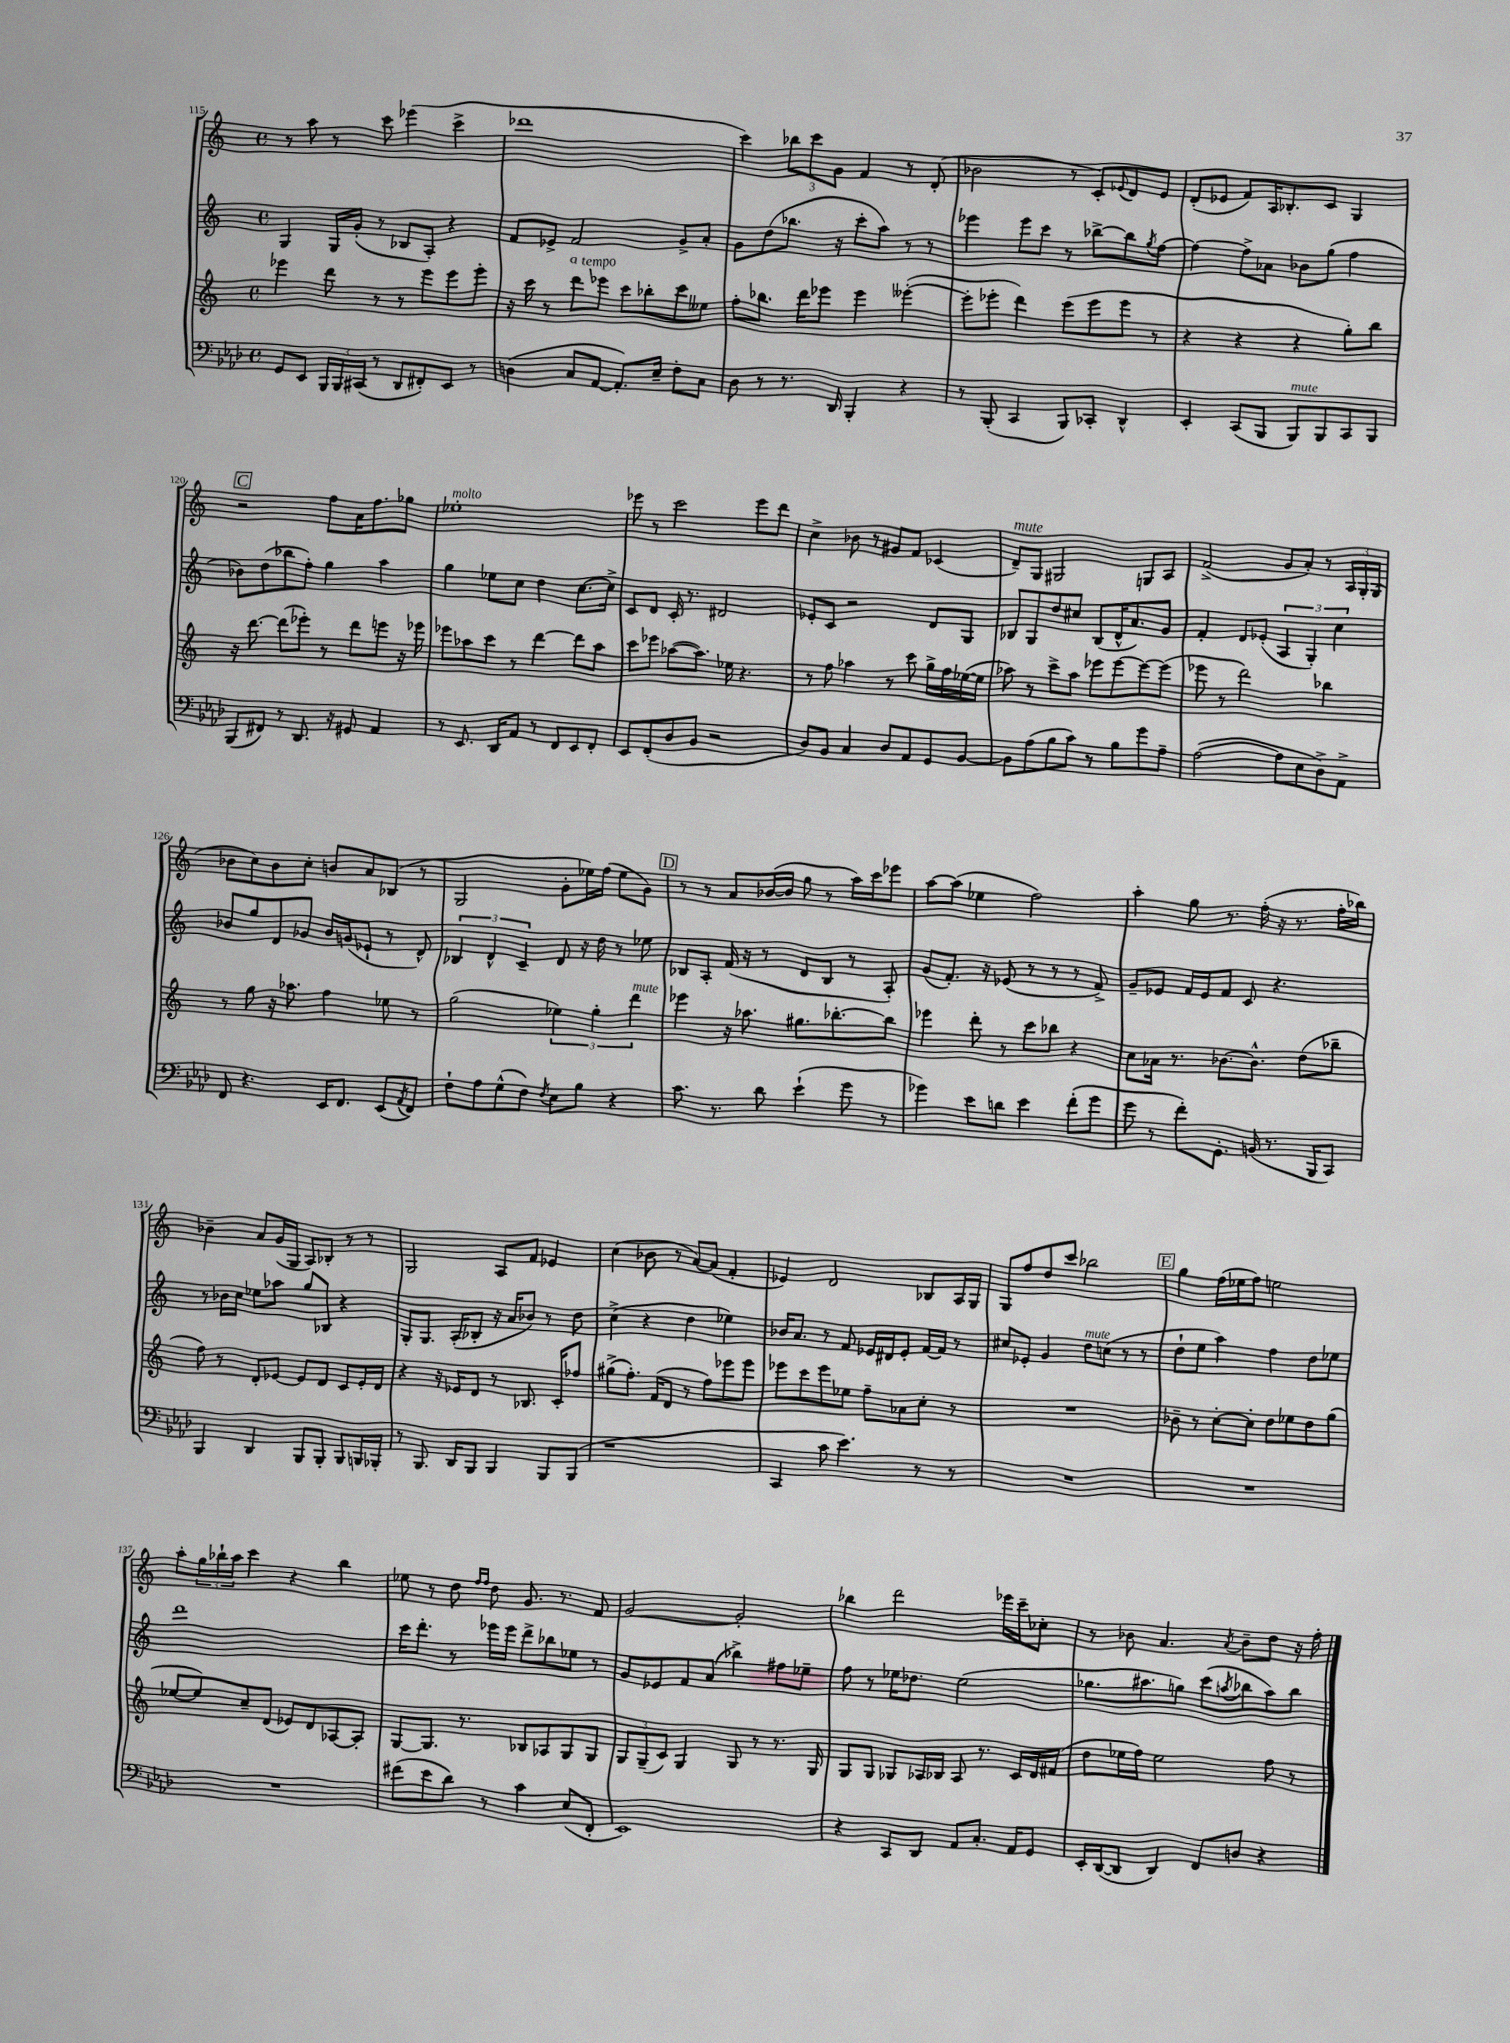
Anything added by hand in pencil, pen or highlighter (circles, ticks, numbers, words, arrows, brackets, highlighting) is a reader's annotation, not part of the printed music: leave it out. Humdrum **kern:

**kern	**kern	**kern	**kern
*staff4	*staff3	*staff2	*staff1
*clefF4	*clefG2	*clefG2	*clefG2
*k[b-e-a-d-]	*k[]	*k[]	*k[]
*M4/4	*M4/4	*M4/4	*M4/4
*met(c)	*met(c)	*met(c)	*met(c)
8GG	4eee-	4G	8r
8EE-	.	.	8aa
24BBB-	8ddd	16G	8r
24BBB-	.	.	.
.	.	(16g'	.
(24CC#	.	.	.
8r	8r	8r	8ccc
8DD-	8r	8B-	(4eee-
8FF#')	8eee-	8A')	.
8EE-	8eee-	4r	4ccc^
8r	8eee-'	.	.
=	=	=	=
(4D	16r	8f	1ddd-
.	16ccc	.	.
.	8r	8e-^	.
8C	8ddd	2f	.
[8AA-	8eee-	.	.
8.AA-'])	8ccc	.	.
.	8bb-'	.	.
16E-~	.	.	.
8F'	8ccc	8g^	.
8C	8ee--	8a'	.
=	=	=	=
8D-	8ff'	8g	4ccc)
8r	8.bb-	(8dd	.
8.r	.	8.bb-	12bb-
.	16ddd	.	.
.	.	.	12ccc
.	8eee-	.	.
.	.	.	12g
16DD-	.	16r	.
4BBB-'	4eee-	8ccc'	4f
.	.	8aa)	.
4r	([4eee--'	8r	8r
.	.	8r	(8d'
=	=	=	=
8r	8eee--']	4eee-	2b-
(8BBB-'	8eee-'	.	.
4CC	4ddd)	8eee-	.
.	.	8ccc	.
8BBB-)	(8eee-	8r	8r
8CC-'	8eee-	[8bb-^	8c')
.	.	.	8qqe-
4DD-^^	8eee-	8bb-]	8d
.	.	8qgg	.
.	8r	[8ff	8e-
=	=	=	=
4EE-'	4r	4ff_	(8d'
.	.	.	8e-
(8CC	4r	8ff^]	8f)
8BBB-	.	8a-	16A
.	.	.	8.B-'
8BBB-)	4r	8b-	.
8BBB-	.	(8gg	8c
8CC	8gg')	4ff	4G
8BBB-	8bb	.	.
=	=	=	=
(8BBB-	16r	8b-)	2r
.	[8.ddd	.	.
8FF#)	.	(8dd	.
8r	(8ddd]	8bb-	.
8.DD-	8eee-')	8ff')	.
.	8r	4gg	8ff
16r	.	.	.
8GG#	8ddd	.	16a
.	.	.	8.ff
4AA-	8eee	4aa	.
.	16r	.	8gg-
.	16eee-	.	.
=	=	=	=
8r	8eee-	4gg	1ee-'
8.EE-	8aa-	.	.
.	8ccc	8ee-	.
16DD-	.	.	.
8AA-	8r	8cc	.
8r	[4ddd	4dd	.
8FF	.	.	.
8EE-	8ddd]	[8.cc	.
8FF'	8aa-	.	.
.	.	16cc^]	.
=	=	=	=
8EE-	8ccc	8c	8eee-
(8FF'	8eee-	8d	8r
8D-	([8aa-	16c'	2ccc
.	.	8.r	.
8BB-	8.aa-])	.	.
2r	.	2d#	.
.	16ee-	.	.
.	4.r	.	.
.	.	.	8eee-
.	.	.	8ddd
=	=	=	=
8D-)	8r	8e-'	4cc^
8BB-	8ff	8c	.
4C	4aa-	2r	8b-
.	.	.	8r
8D-	8r	.	8g#
8AA-	8ccc	.	8f
8GG	16gg^	8d	(4c-
.	16ff	.	.
[8BB-	([16ee-	8G	.
.	16ee-]	.	.
=	=	=	=
8BB-]	8aa-)	8B-	8d~)
(8A-	8r	8G	8G
8B-	8ccc^	8dd	2G#
8c)	8aa-	8cc#	.
8r	8eee-	(8B-	.
8B-	[8eee-	16d^^	.
.	.	8.a)	.
8g	8eee-_	.	8G
8A-~	(8eee-]	8g	8A
=	=	=	=
([2A-	8eee-	4f'	(2f^
.	8r	.	.
.	2ddd)	8d	.
.	.	(8e-'	.
8A-]	.	6A	8g
8E-	.	.	8a')
.	.	6G')	.
8D-^)	4bb-	.	8r
.	.	6cc	.
8AA-^	.	.	24A
.	.	.	24G'
.	.	.	(24G
=	=	=	=
8FF	8r	8b-	8b-
4.r	8gg	8gg	8cc)
.	16r	8d	8b-
.	8.aa-	.	.
.	.	8g-	8cc'
16EE-	4ff	16b-	8b
8.FF	.	(16g	.
.	.	8e-`	8a
(8EE-	8ee-	8r	(8B-
8qAA-	.	.	.
8FF)	8r	8d^^)	8r
=	=	=	=
8F`	(2gg	6B-	2G
8A-	.	.	.
.	.	6d^^	.
(8G^^	.	.	.
.	.	6c~	.
8F)	.	.	.
8qF	.	.	.
8E-	6ee-)	8d	8g'
8B-	.	16r	16ee-)
.	6gg'	.	.
.	.	16dd	(16ff
4r	.	8r	8ee-
.	6ddd	.	.
.	.	8ee-	8g)
=	=	=	=
8.c	4eee-	8B-	8r
.	.	8A'	8r
8.r	.	.	.
.	16r	(16f	8a
.	8.aa-	16r	.
8d-	.	8r	([16b-
.	.	.	16b-]
(4e-`	8.gg#	8d	8gg
.	.	8B-	8r
.	[8.bb-'	.	.
8g	.	8r	16aa)
.	.	.	16ccc
8r	8bb-]	8A')	8eee-
=	=	=	=
4g-)	4eee-	(8g	[8aa
.	.	8.f')	(8aa]
8e-	8ddd'	.	4ee-
.	.	16r	.
8d	8r	(8e-	.
4e-	8ccc	8r	2ff)
.	8bb-	8r	.
(8f'	4r	8r	.
8g-	.	8f^)	.
=	=	=	=
8g	8cc	8g~	4aa'
8r	16a-	8e-	.
.	8.r	.	.
8f')	.	16f	8gg
.	.	16e-	.
8.GG'	[8.b-	8f	8.r
.	.	8c	.
(16BB	8.b-^^]	.	(16ff'
8.r	.	4.r	16r
.	.	.	8.r
.	(8dd	.	.
16BBB-	.	.	.
8CC)	8bb-~	.	16ff'
.	.	.	16bb-)
=	=	=	=
4BBB-	8ff)	8r	4b-~
.	8r	16b-	.
.	.	16cc	.
4DD-	8d'	8ee-	8a
.	[8e-	8aa-	(16g
.	.	.	16G
8BBB-	8e-]	8gg	8A)
8BBB-'	8d	8B-	8B-'
8BBB-	8c	4r	8r
16BBB	16e-'	.	8r
16BBB-'	16d	.	.
=	=	=	=
8r	4r	8G'	2G
8.BBB-	.	8.G	.
.	16r	.	.
16DD-	16e-	(16A'	.
8BBB-	8d	8B-'	.
4BBB-	8r	16r	8A
.	.	16a	.
.	8.B-	8b-)	8f
8BBB-	.	8r	4e-
.	16c'	.	.
(8BBB-	8ff-	8dd	.
=	=	=	=
1r	(8gg#^	(4cc^	(4cc
.	8.ff')	.	.
.	.	4r	8b-
.	(16f	.	.
.	8d	.	8r
.	8r	4dd	[8a)
.	8ff)	.	(8a]
.	8eee-	4ee-)	4f'
.	8eee-	.	.
=	=	=	=
4CC	8eee-	16b-	4e-)
.	.	8.a	.
.	8ccc	.	.
8c	8eee-	8r	2d
4.e-)	8ee-	8f	.
.	8ff~	16e-	.
.	.	16d#	.
.	8a-	8e-'	.
8r	8cc'	[16f	8B-
.	.	16f]	.
8r	8r	8r	16A
.	.	.	16G
=	=	=	=
1r	1r	8cc#	8G
.	.	8e-'	8ff
.	.	4g	8dd
.	.	.	8ccc
.	.	8dd	2bb-
.	.	(8cc	.
.	.	8r	.
.	.	8r	.
=	=	=	=
1r	8b-~	8dd`	4gg
.	8r	8ee	.
.	[8cc'	4aa)	(16ff
.	.	.	16ee-
.	8cc']	.	8ff)
.	8dd	4ff	2ee
.	8ee-	.	.
.	8dd	8dd	.
.	(8gg	8ee-	.
=	=	=	=
1r	[8ee-	1ddd	8aa'
.	8ee-])	.	24gg
.	.	.	24bb-`
.	.	.	24aa
.	8cc~	.	4ccc
.	(8d	.	.
.	8e-)	.	4r
.	8d	.	.
.	[8A-	.	4bb-
.	8A-']	.	.
=	=	=	=
(8f#	[8G	16ccc	8ee-
.	.	8.ddd'	.
8e-	8.G]	.	8r
8d-)	.	8r	8dd
.	8.r	.	.
.	.	.	16qqff
.	.	.	16qqff
8r	.	16eee-	8dd
.	.	16eee-	.
4c	8B-	8ddd^	8.g
.	8A-	8bb-	.
.	.	.	8.r
(8E-	8G	8ee-	.
8FF'	8G	8r	8f
=	=	=	=
1EE-)	12G	8g	[2g
.	(12G~	.	.
.	.	8e-	.
.	12c)	.	.
.	4G	8f	.
.	.	(8a	.
.	8G	4bb-^)	2g']
.	8r	.	.
.	8.r	8ff#	.
.	.	8ee-~	.
.	16G	.	.
=	=	=	=
4r	8G	8ff	4bb-
.	8G	8r	.
8CC	8G-	16ee-	2ddd
.	.	8.dd-	.
8DD-	16A-	.	.
.	16B-	.	.
8AA-	8A-	(2ee-	.
8.C'	8.r	.	.
.	.	.	16eee-
16AA-	16c	.	16ccc~
8GG	16d	.	8cc-'
.	(16f#	.	.
=	=	=	=
16EE-'	8dd	8.gg-	8r
([16DD-	.	.	.
8DD-]	16ee-	.	8b-
.	16ff)	8.aa#	.
4DD-)	2ee-	.	4.a
.	.	8gg)	.
8FF	.	(8ccc	.
.	.	8qaa	8qa
8D	.	8bb-	8b-~
4r	8ff	8aa)	8dd
.	8r	8bb-	16r
.	.	.	16ff'
==	==	==	==
*-	*-	*-	*-
